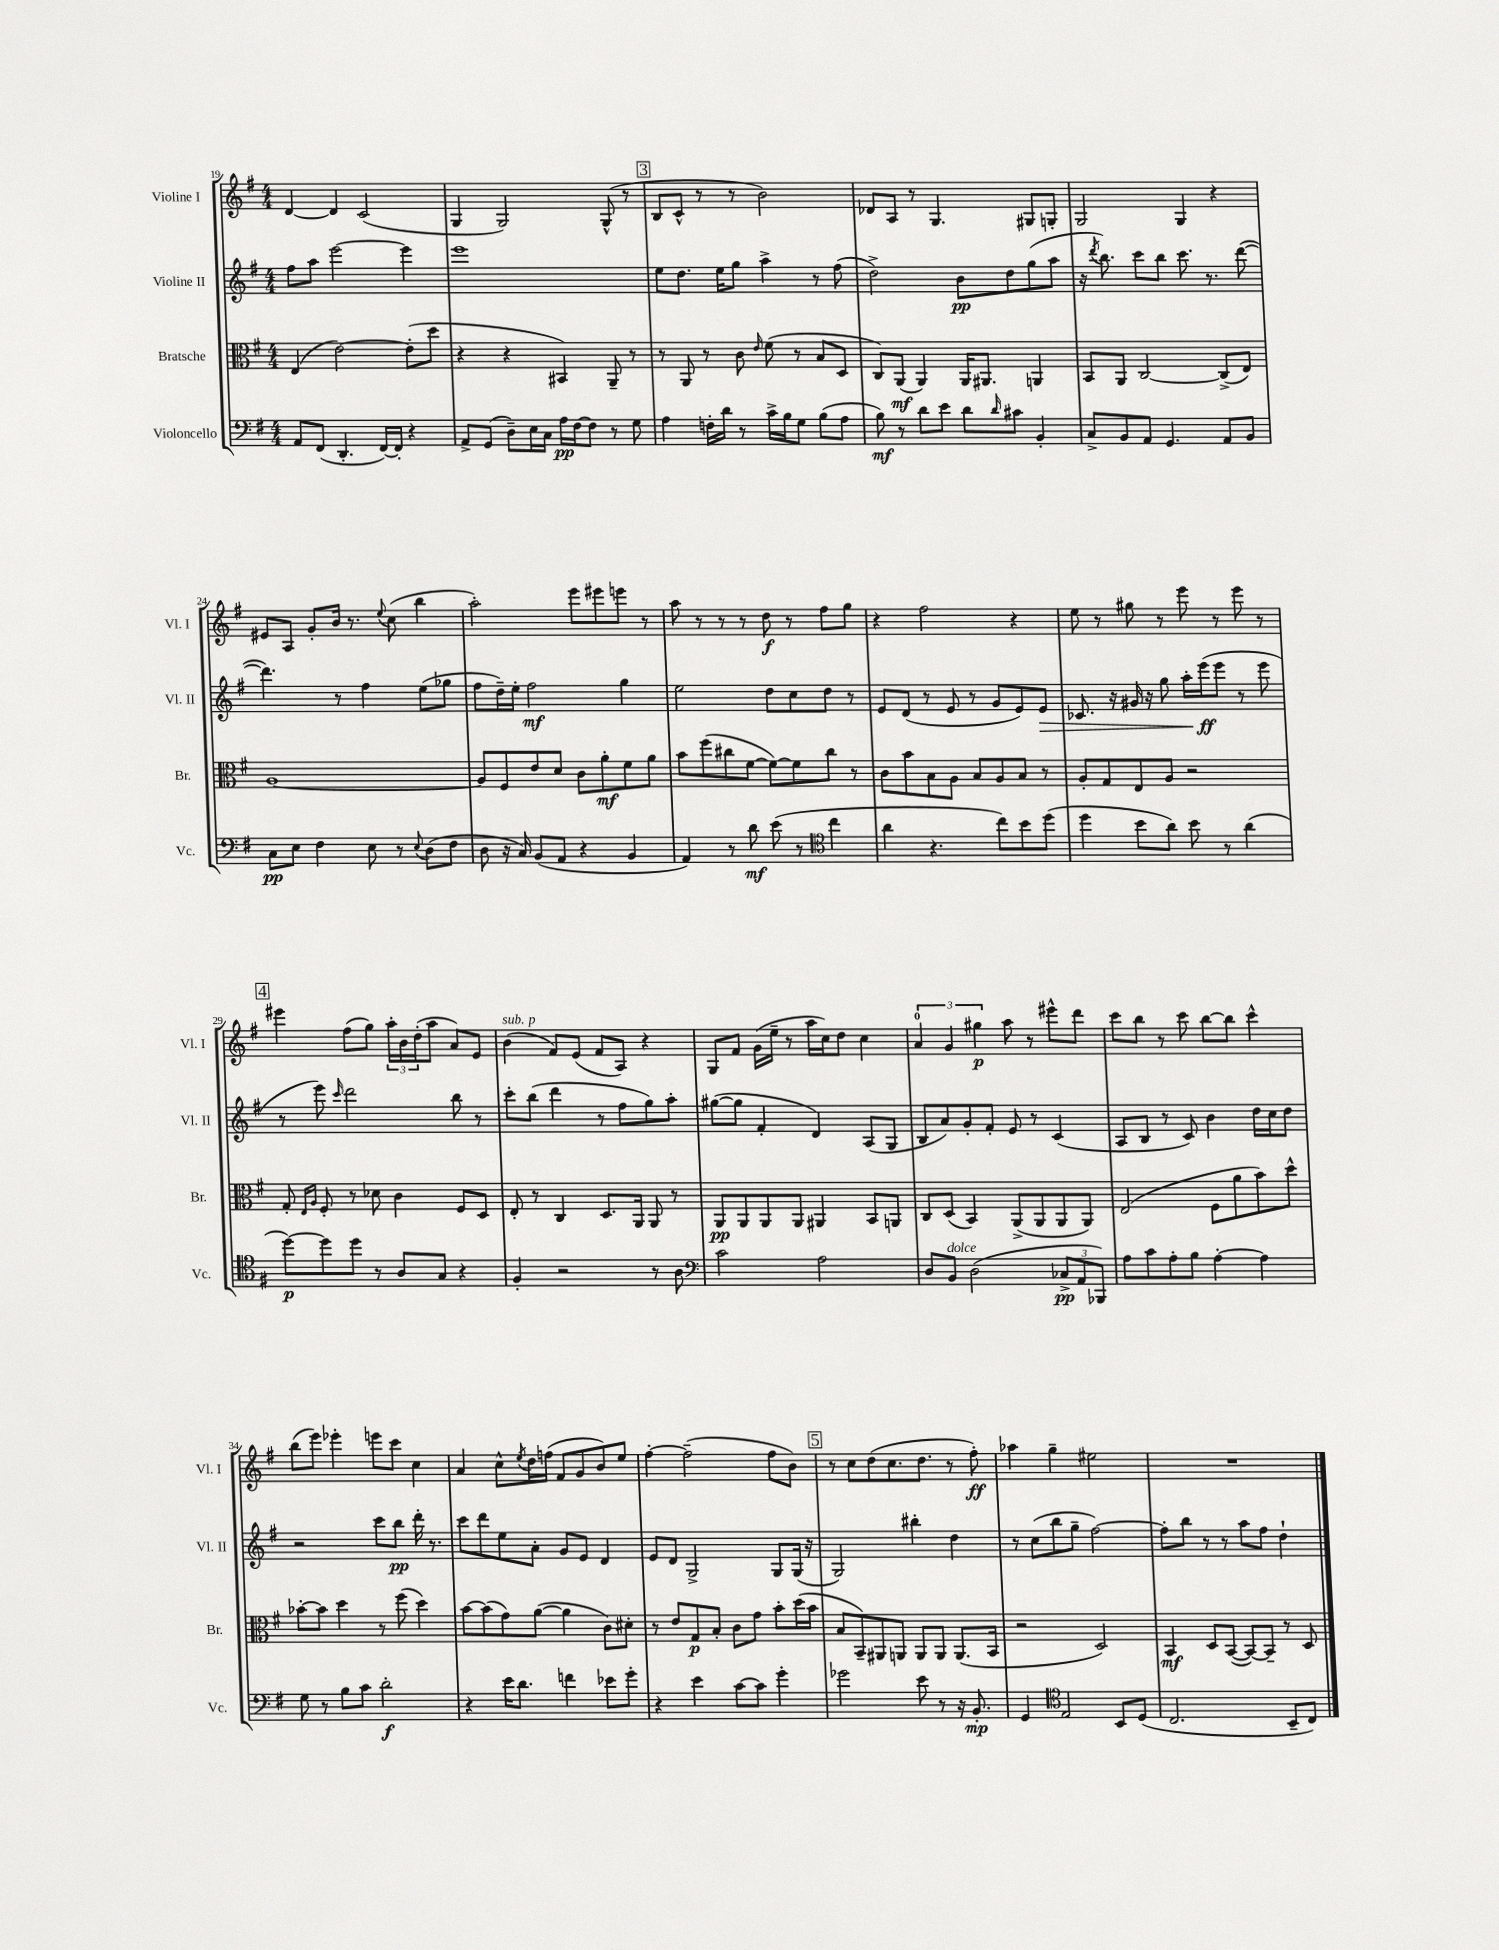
<<
\new StaffGroup <<
\new Staff = "s0" \with { instrumentName = "Violine I" shortInstrumentName = "Vl. I" } {
    \clef treble \key g \major \numericTimeSignature \time 4/4
    d'4~ d'4 c'2( |
    g4 g2) g8-^( r8 |
    \mark \markup { \box "3" } b8 c'8-^ r8 r8 b'2) |
    des'8 a8 r8 g4. gis8 g8-. |
    g2 g4 r4 |
    eis'8 a8 g'8-. b'16 r8. \appoggiatura { e''8 } c''8( b''4 |
    a''2-.) e'''8 eis'''8 e'''8 r8 |
    a''8 r8 r8 r8 d''8\f r8 fis''8 g''8 |
    r4 fis''2 r4 |
    e''8 r8 gis''8 r8 e'''8 r8 e'''8 r8 |
    \mark \markup { \box "4" } eis'''4 fis''8( g''8) \tuplet 3/2 { a''16-. b'16 d''16-.( } a''8 a'8) e'8 |
    b'4^\markup { \italic "sub. p" }( fis'8) e'8( fis'8 a8) r4 |
    g8 fis'8 g'16( e''16-- r8 a''16 c''16) d''8 c''4 |
    \tuplet 3/2 { a'4-0 g'4 gis''4\p } a''8 r8 eis'''8-^ d'''8 |
    c'''8 b''8 r8 c'''8 b''8~ b''8 c'''4-^ |
    b''8( e'''8) ees'''4-. e'''8 c'''8 c''4 |
    a'4 c''8-^ \acciaccatura { e''8 } d''16 f''16( fis'8 g'8 b'8) e''8 |
    fis''4~-. fis''2--( fis''8 b'8) |
    \mark \markup { \box "5" } r8 c''8 d''8( c''8. d''8. r8 fis''8-.\ff) |
    aes''4 g''4-- eis''2 |
    R1 \bar "|." |
}
\new Staff = "s1" \with { instrumentName = "Violine II" shortInstrumentName = "Vl. II" } {
    \clef treble \key g \major \numericTimeSignature \time 4/4
    fis''8 a''8 e'''2~ e'''4 |
    e'''1 |
    \mark \markup { \box "3" } e''8 d''8. e''16 g''8 a''4-> r8 fis''8( |
    d''2->) b'8\pp d''8 g''8( a''8 |
    r16 \acciaccatura { d'''8 } b''8.) c'''8 b''8 c'''8. r8. d'''8~( |
    d'''4.) r8 fis''4 e''8( ges''8 |
    fis''8 d''16--) e''16-. fis''2\mf g''4 |
    e''2 d''8 c''8 d''8 r8 |
    e'8 d'8( r8 e'8 r8 g'8 e'8) e'8\> |
    ces'8. r16 gis'16 r16 g''8 a''16-. e'''16\ff\!( e'''8 r8 e'''8 |
    \mark \markup { \box "4" } r8 e'''8) \grace { c'''16 } d'''2 b''8 r8 |
    c'''8-. b''8( d'''4 r8 fis''8 g''8) a''8-. |
    gis''8~( gis''8 fis'4-. d'4) a8( g8 |
    b8 a'8) g'8-. fis'8-. e'8 r8 c'4( |
    a8 b8 r8 c'8) b'4 d''16 c''16 d''8 |
    r2 c'''8 b''8\pp d'''16-. r8. |
    c'''8 d'''8 e''8 a'8-. g'8 e'8 d'4 |
    e'8 d'8 g2-> g8 g16( r16 |
    \mark \markup { \box "5" } g2) bis''4-. d''4 |
    r8 c''8( b''8 g''8-- fis''2~) |
    fis''8-. b''8 r8 r8 a''8 fis''8 d''4-! \bar "|." |
}
\new Staff = "s2" \with { instrumentName = "Bratsche" shortInstrumentName = "Br." } {
    \clef alto \key g \major \numericTimeSignature \time 4/4
    e4( e'2~) e'8-.( d''8 |
    r4 r4 bis,4) a,8-- r8 |
    \mark \markup { \box "3" } r8 a,8 r8 c'8 \grace { e'16 } fis'8( r8 b8 d8 |
    c8) a,8\mf( a,4) a,16 ais,8. a,4 |
    b,8 a,8 c2~ c8->( e8) |
    a1~ |
    a8 fis8 e'8 d'8 c'8 a'8-.\mf fis'8 a'8 |
    b'8 fis''8( cis''8 fis'8~ fis'8~) fis'8 cis''8 r8 |
    c'8 b'8 b8 a8 b8 a8 b8 r8 |
    a8-. g8 e8 a8 r2 |
    \mark \markup { \box "4" } g8-. \grace { e16 a16 } fis8-. r8 des'8 c'4 fis8 d8 |
    e8-. r8 c4 d8. a,16 a,8 r8 |
    a,8\pp a,8 a,8 a,8 ais,4 b,8 a,8 |
    c8 d8( b,4) a,8->( a,8 a,8 a,8) |
    e2( fis8 a'8 b'8) d''8-^ |
    bes'8~-. bes'8 d''4 r8 fis''8( d''4) |
    b'8~ b'8( g'8) a'8~( a'4 c'8) dis'8-. |
    r8 e'8 g8\p b8-. c'8 g'8 b'8-. d''16( b'16 |
    \mark \markup { \box "5" } b8 b,8--) ais,8 a,8 a,8 a,8 a,8.( b,16 |
    r2 d2) |
    b,4\mf d8 b,8~( b,8~) b,8-- r8 d8 \bar "|." |
}
\new Staff = "s3" \with { instrumentName = "Violoncello" shortInstrumentName = "Vc." } {
    \clef bass \key g \major \numericTimeSignature \time 4/4
    a,8 fis,8( d,4.-. fis,16~) fis,16-. r4 |
    a,8-> g,8( d8--) e16 c16 a16\pp fis16~ fis8 r8 g8 |
    \mark \markup { \box "3" } a4 f16-. d'16 r8 c'16-> b16 g8 b8( a8 |
    b8\mf) r8 d'8 e'8 d'8 \grace { d'16 } cis'8 b,4-. |
    c8-> b,8 a,8 g,4. a,8 b,8 |
    c8\pp e8 fis4 e8 r8 \appoggiatura { e8 } d8( fis8 |
    d8 r16 c16) b,8( a,8 r4 b,4 |
    a,4) r8 d'8\mf e'8( r8 \clef tenor c''4 |
    a'4 r4. c''8) b'8 d''8( |
    d''4 b'8 a'8) b'8 r8 a'4( |
    \mark \markup { \box "4" } d''8~\p) d''8 d''8 r8 a8 g8 r4 |
    fis4-. r2 r8 a8 |
    \clef bass c'2 a2 |
    d8 b,8^\markup { \italic "dolce" } d2( \tuplet 3/2 { ces8->\pp a,8 bes,,8) } |
    a8 c'8 a8-. b8 a4~-. a4 |
    g8 r8 b8 c'8 d'2-.\f |
    r4 e'16 d'8. f'4 ees'8 g'8-. |
    r4 e'4 c'8~ c'8 g'4-. |
    \mark \markup { \box "5" } ges'2 e'8 r8 r16 b,8.-.\mp |
    g,4 \clef tenor e2 b,8 d8( |
    c2. b,8-- c8) \bar "|." |
}
>>
>>
\layout { \context { \Score currentBarNumber = #19 } }
